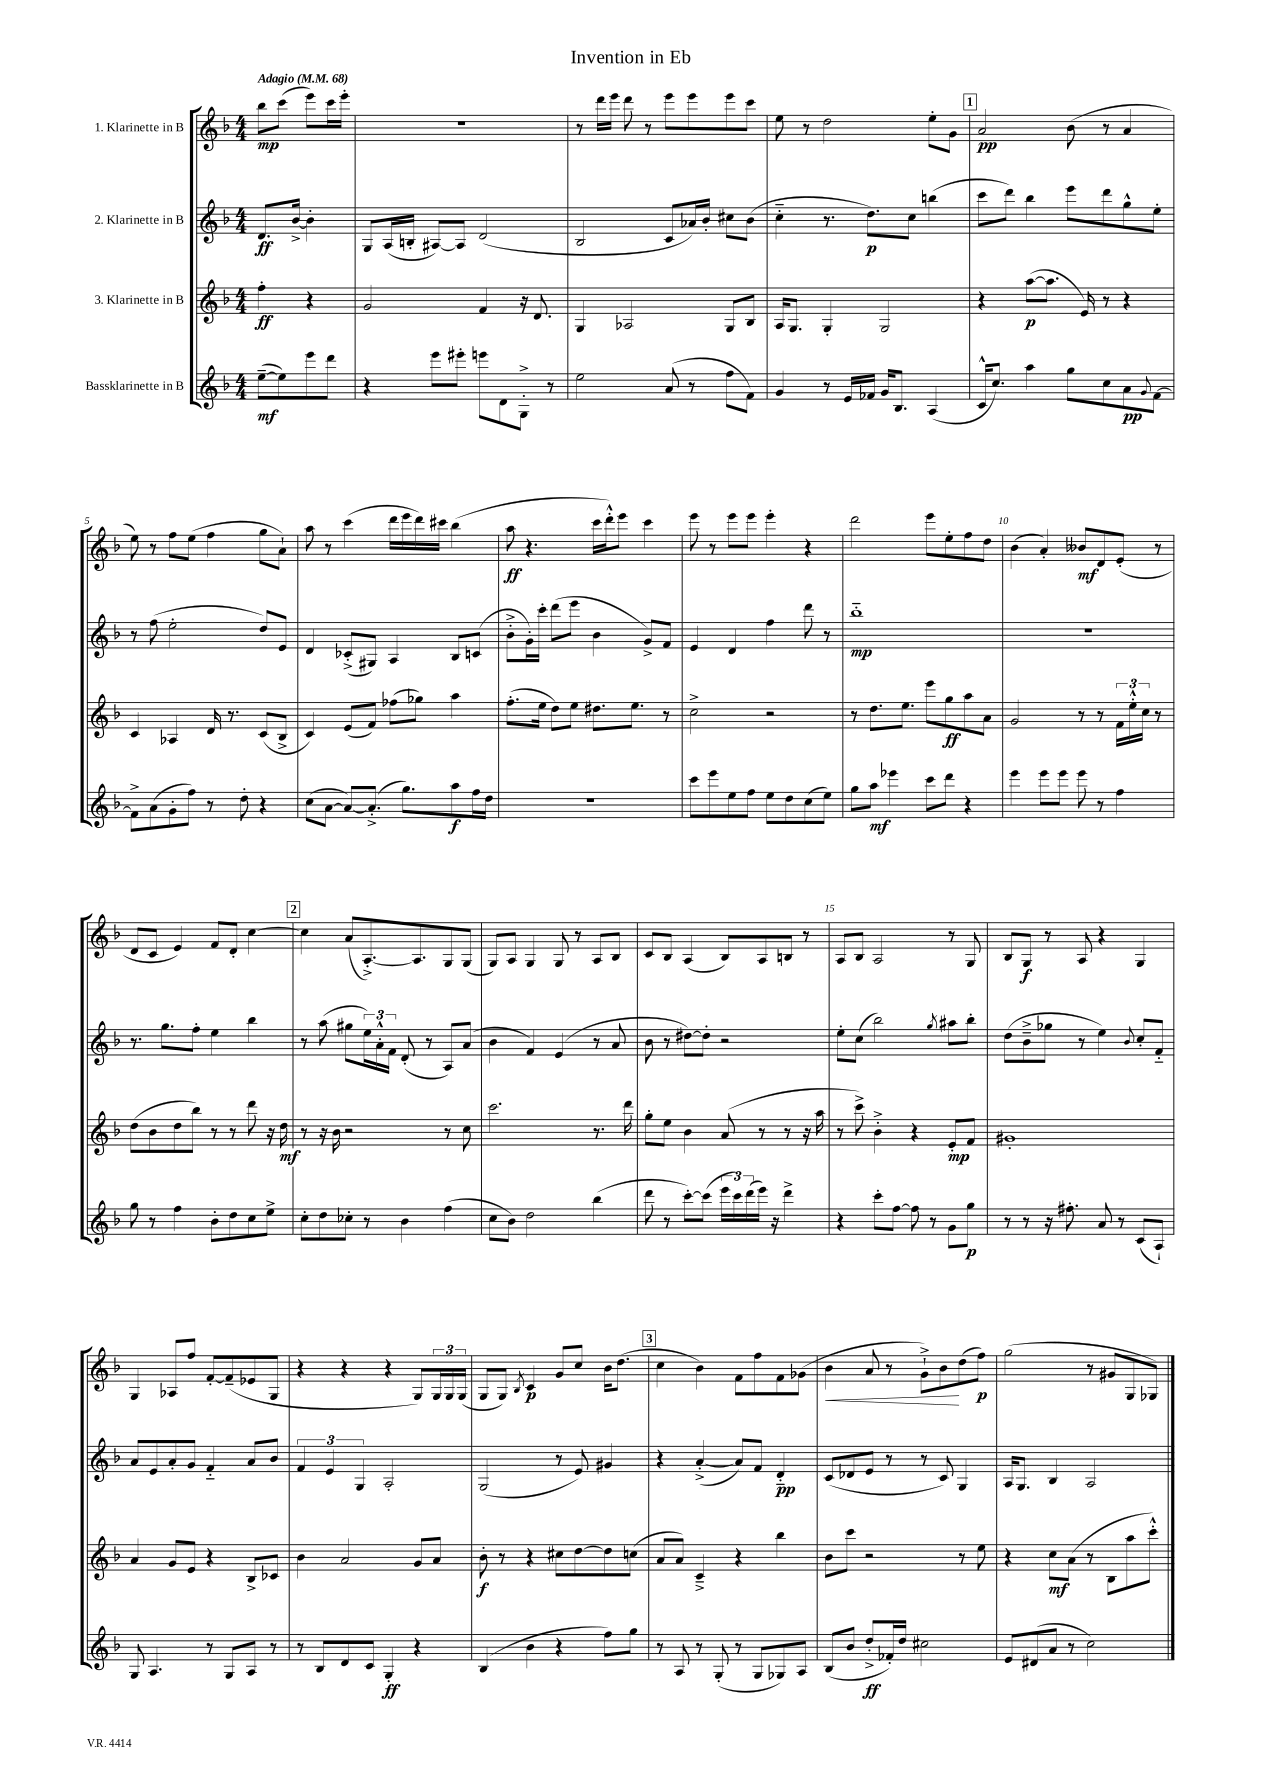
\header { title = "Invention in Eb" }
<<
\new StaffGroup <<
\new Staff = "s0" \with { instrumentName = "1. Klarinette in B" } {
    \clef treble \key f \major \numericTimeSignature \time 4/4 \partial 2 \tempo "Adagio" 4 = 68
    bes''8\mp c'''8( e'''8) c'''16 e'''16-. |
    R1 |
    r8 d'''16 e'''16 d'''8 r8 e'''8 e'''8 e'''8 c'''8 |
    e''8 r8 d''2 e''8-. g'8 |
    \mark \markup { \box "1" } a'2\pp bes'8( r8 a'4 |
    e''8) r8 f''8 e''8( f''4 g''8 a'8-!) |
    a''8 r8 c'''4( d'''16 e'''16 d'''16) cis'''16 bes''4( |
    a''8\ff r4. c'''16 d'''16-.-^) e'''8 c'''4 |
    e'''8 r8 e'''8 e'''8 e'''4-. r4 |
    d'''2 e'''8 e''8-. f''8 d''8 |
    bes'4( a'4-.) beses'8\mf d'8 e'8-.( r8 |
    d'8 c'8 e'4) f'8 d'8-. c''4~ |
    \mark \markup { \box "2" } c''4 a'8( a8.~-.->) a8. g8 g8( |
    g8) a8 g4 g8 r8 a8 bes8 |
    c'8 bes8 a4( bes8) a8 b8 r8 |
    a8 bes8 a2 r8 g8 |
    bes8 g8\f r8 a8 r4 g4 |
    g4 aes8 f''8 f'8~-. f'8--( ees'8 g8 |
    r4 r4 r4 g8) \tuplet 3/2 { g16 g16 g16( } |
    g8 g8) \acciaccatura { bes8 } c'4\p g'8 c''8 bes'16 d''8.( |
    \mark \markup { \box "3" } c''4 bes'4) f'8 f''8 f'8 ges'8( |
    bes'4\< a'8 r8 g'8-!->) bes'8\! d''8( f''8\p) |
    g''2( r8 gis'8 g8 ges8) \bar "|." |
}
\new Staff = "s1" \with { instrumentName = "2. Klarinette in B" } {
    \clef treble \key f \major \numericTimeSignature \time 4/4 \partial 2
    d'8.\ff bes'16~-> bes'4-. |
    g8 a16( b16-. ais8~) ais8 d'2( |
    bes2 c'8 aes'16) bes'16-. cis''8 bes'8( |
    c''4-_ r8. d''8.\p) c''8 b''4( |
    \mark \markup { \box "1" } c'''8 d'''8) bes''4 e'''8 d'''8 g''8-^ e''8-. |
    r8 f''8( e''2-. d''8) e'8 |
    d'4 ces'8-.->( gis8) a4 bes8 c'8( |
    bes'8-.-> g'16-.) c'''16-. d'''8( e'''8 bes'4 g'8->) f'8 |
    e'4 d'4 f''4 d'''8 r8 |
    bes''1-_\mp |
    r1 |
    r8. g''8. f''8-. e''4 bes''4 |
    \mark \markup { \box "2" } r8 a''8( gis''8 \tuplet 3/2 { e''16) a'16-.-^ f'16 } d'8-.( r8 a8) a'8( |
    bes'4 f'4) e'4( r8 a'8 |
    bes'8 r8 dis''8~) dis''8-. r2 |
    e''8-. c''8( bes''2) \acciaccatura { g''8 } ais''8 bes''8-. |
    d''8( bes'8---> ges''8 r8 e''4) \appoggiatura { bes'8 } c''8-. f'8-_ |
    a'8 e'8 a'8-. g'8 f'4-_ a'8 bes'8 |
    \tuplet 3/2 { f'4 e'4 g4 } a2-. |
    g2( r8 e'8) gis'4 |
    \mark \markup { \box "3" } r4 a'4~-.->( a'8) f'8 d'4-_\pp |
    c'8( des'8 e'8 r8 r8 c'8) g4 |
    a16 g8. bes4 a2 \bar "|." |
}
\new Staff = "s2" \with { instrumentName = "3. Klarinette in B" } {
    \clef treble \key f \major \numericTimeSignature \time 4/4 \partial 2
    f''4-.\ff r4 |
    g'2 f'4 r16 d'8. |
    g4 aes2 g8 bes8 |
    a16 g8. g4-. g2 |
    \mark \markup { \box "1" } r4 a''8~\p( a''8. e'16) r8 r4 |
    c'4 aes4 d'16 r8. c'8( bes8-> |
    c'4) e'8( f'8) fes''8( ges''8) a''4 |
    f''8.-.( e''16 d''8) e''8 dis''8. e''8. r8 |
    c''2-> r2 |
    r8 d''8. e''8. e'''8 g''8\ff a''8 a'8 |
    g'2 r8 r8 \tuplet 3/2 { f'16 e''16-.-^ c''16 } r8 |
    d''8( bes'8 d''8 bes''8) r8 r8 d'''8 r16 d''16\mf |
    \mark \markup { \box "2" } r8 r16 bes'16 r2 r8 c''8 |
    c'''2. r8. d'''16 |
    g''8-. e''8 bes'4 a'8( r8 r8 r16 a''16 |
    r8 c'''8->) bes'4-.-> r4 e'8-.\mp f'8 |
    gis'1-. |
    a'4 g'8 e'8 r4 bes8-> ces'8 |
    bes'4 a'2 g'8 a'8 |
    bes'8-.\f r8 r4 cis''8 d''8~ d''8 c''8( |
    \mark \markup { \box "3" } a'8 a'8) c'4---> r4 bes''4 |
    bes'8 c'''8 r2 r8 e''8 |
    r4 c''8\mf a'8( r8 bes8 a''8 c'''8-.-^) \bar "|." |
}
\new Staff = "s3" \with { instrumentName = "Bassklarinette in B" } {
    \clef treble \key f \major \numericTimeSignature \time 4/4 \partial 2
    e''8~--\mf( e''8) e'''8 d'''8 |
    r4 e'''8 eis'''8-. e'''8 d'8 g8-.-> r8 |
    e''2 a'8( r8 f''8 f'8) |
    g'4 r8 e'16 fes'16 g'16 bes8. a4( |
    \mark \markup { \box "1" } c'16-^ c''8.) a''4 g''8 c''8 a'8\pp \appoggiatura { g'8 } f'8~ |
    f'8-> a'8( g'8-. f''8) r8 d''8-. r4 |
    c''8( a'8~ a'8~) a'8.-.->( g''8.) a''8\f f''16 d''16 |
    R1 |
    c'''8 e'''8 e''8 f''8 e''8 d''8 c''8( e''8) |
    g''8 a''8\mf ees'''4 c'''8 d'''8 r4 |
    e'''4 e'''8 e'''8 e'''8 r8 f''4 |
    g''8 r8 f''4 bes'8-. d''8 c''8 e''8-> |
    \mark \markup { \box "2" } c''8-. d''8 ces''8-. r8 bes'4 f''4( |
    c''8 bes'8) d''2 bes''4( |
    d'''8 r8 c'''8~-.) c'''8( \tuplet 3/2 { e'''16 c'''16) d'''16( } e'''16) r16 d'''4-> |
    r4 c'''8-. f''8~ f''8 r8 g'8 g''8\p |
    r8 r8 r16 fis''8.-. a'8 r8 c'8( a8-!) |
    g8 a4. r8 g8 a8 r8 |
    r8 bes8 d'8 c'8 g4-.\ff r4 |
    bes4( bes'4 r4 f''8) g''8 |
    \mark \markup { \box "3" } r8 a8 r8 g8-.( r8 g8 ges8) a8 |
    bes8( bes'8 d''8-.->\ff fes'16-.) d''16 cis''2 |
    e'8 dis'8( a'8 r8 c''2) \bar "|." |
}
>>
>>
\layout { \context { \Score \override BarNumber.break-visibility = ##(#f #t #t) barNumberVisibility = #(every-nth-bar-number-visible 5) } }
